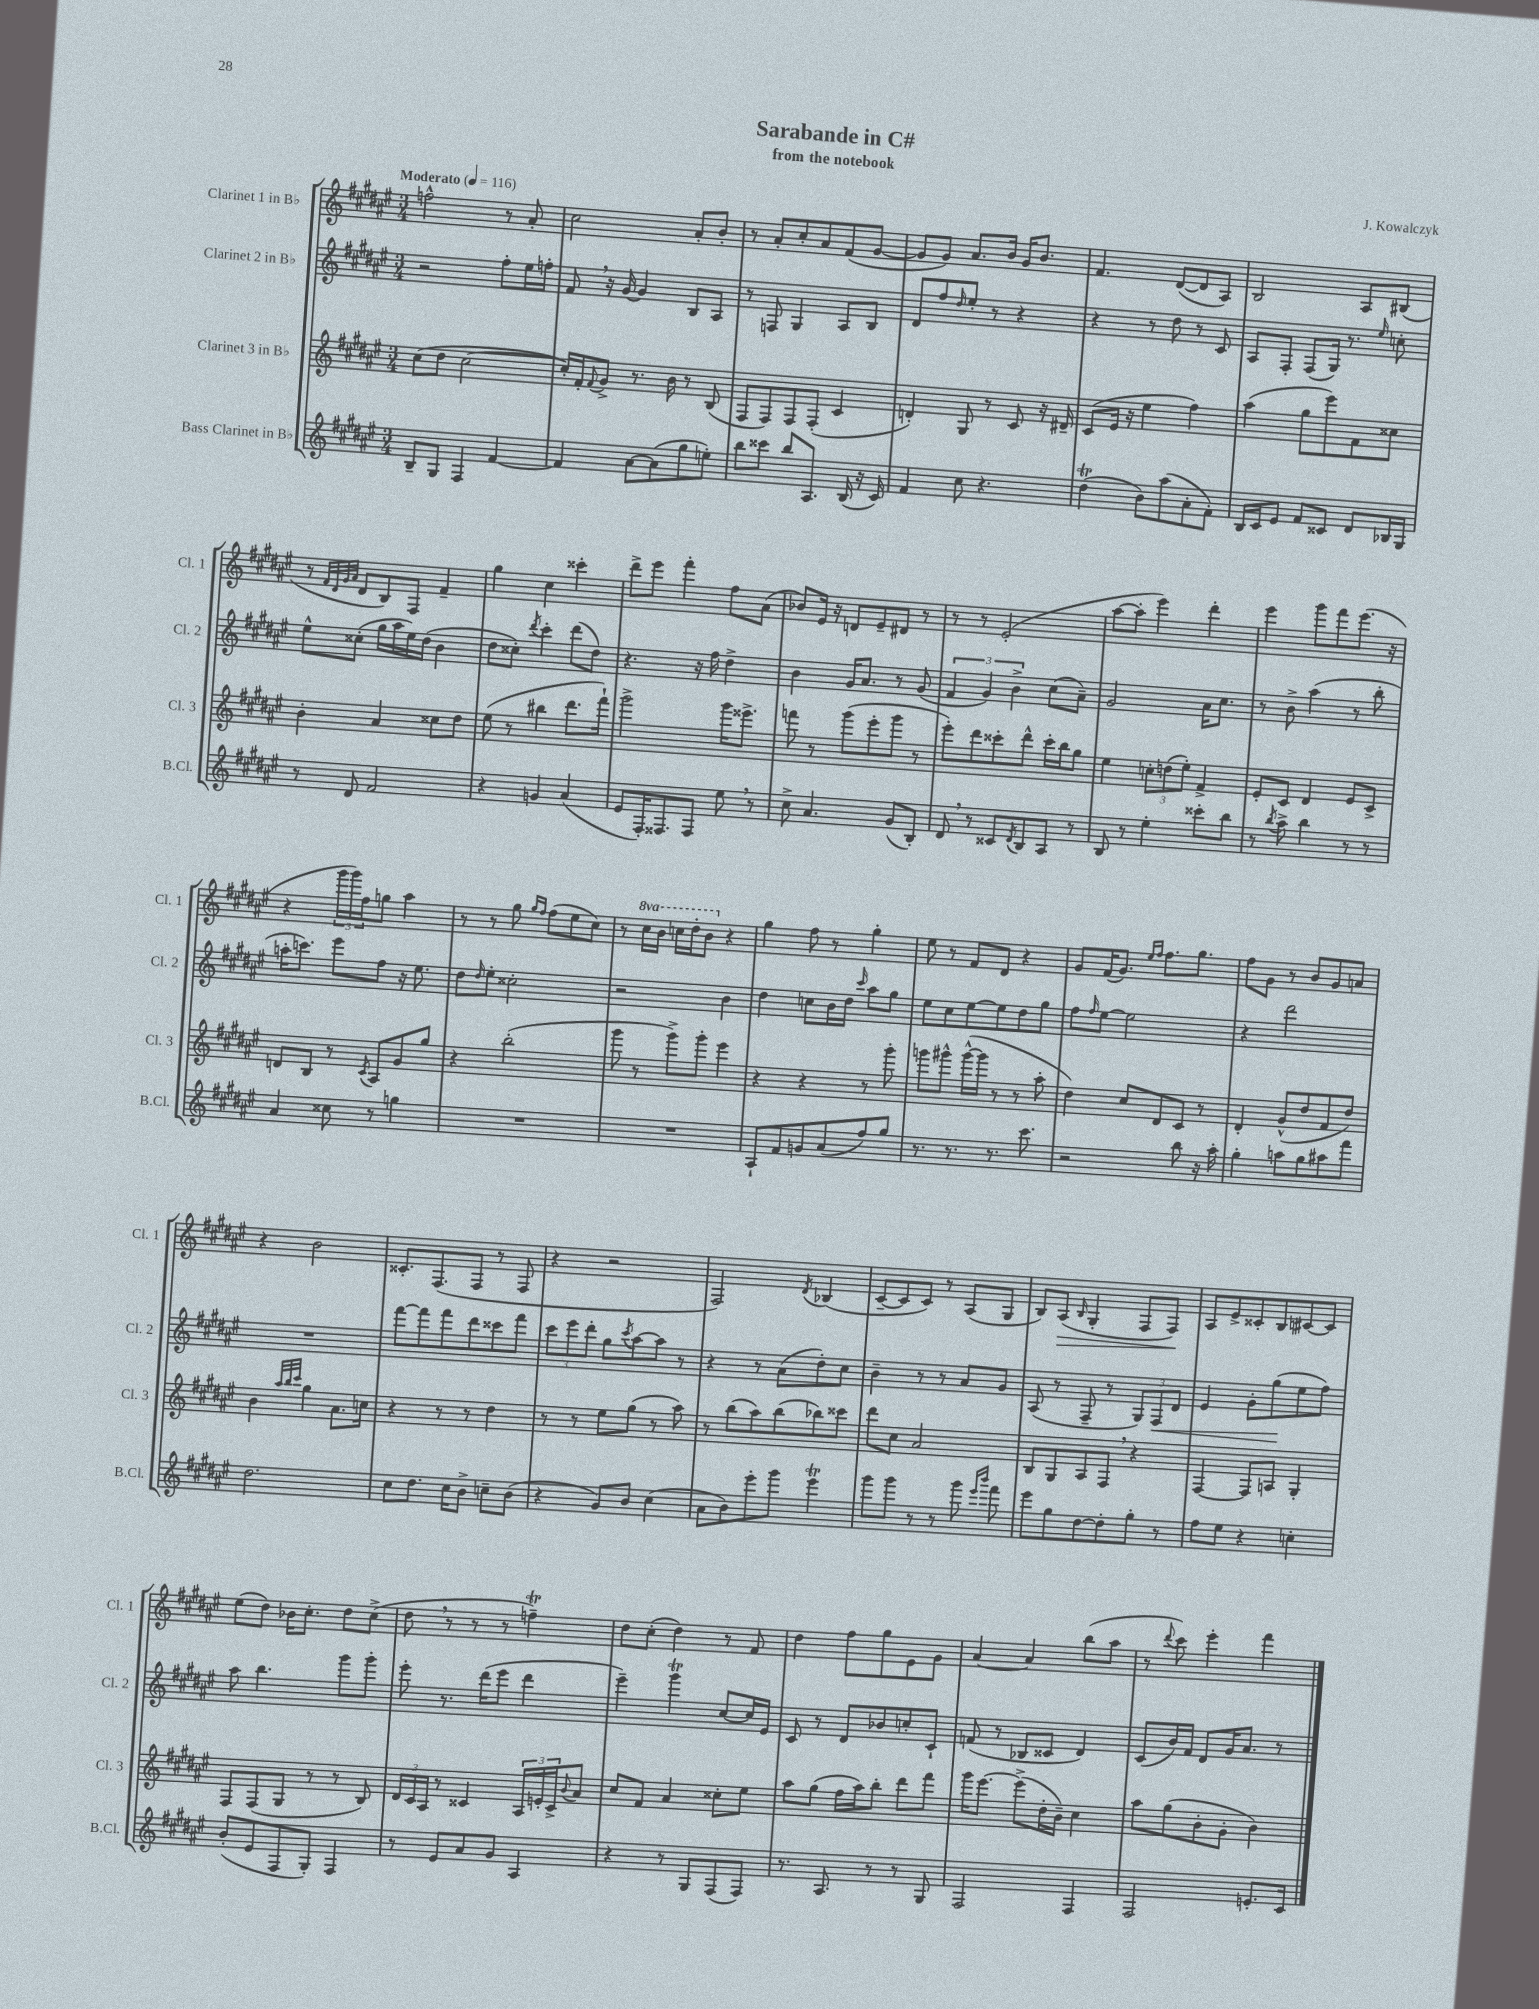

**kern	**kern	**kern	**kern
*staff4	*staff3	*staff2	*staff1
*clefG2	*clefG2	*clefG2	*clefG2
*k[f#c#g#d#a#e#]	*k[f#c#g#d#a#e#]	*k[f#c#g#d#a#e#]	*k[f#c#g#d#a#e#]
*M3/4	*M3/4	*M3/4	*M3/4
*MM116	*MM116	*MM116	*MM116
8B~	(8cc#	2r	2ff^^
8G#	8dd#	.	.
4F#	[2cc#	.	.
[4f#	.	8ff#'	8r
.	.	16ee#	8a#'
.	.	16ff'	.
=	=	=	=
4f#]	16cc#'])	8f#	2cc#
.	16f#'	.	.
.	8qqf#	.	.
.	8g#^	16r	.
.	.	[16g#	.
[8a#	8.r	4g#]	.
(8a#]	.	.	.
.	16b	.	.
8gg#	8r	8B	8a#'
8ee')	(8B	8A#	8b'
=	=	=	=
8bb	8F#	8r	8r
8ccc##	8F#)	8F	8a#'
8bb	8F#	4G#	8cc#'
8.A#	(8F#'	.	8a#
.	4c#	8A#	(8f#
(16B	.	.	.
16r	.	8B	[8g#
16c#)	.	.	.
=	=	=	=
4f#	4d')	8d#	8g#]
.	.	8ff#	8g#)
.	.	16qqdd#	.
8cc#	8G#	8ee#'	8.a#
4.r	8r	8r	.
.	.	.	16b
.	8c#	4r	16g#
.	.	.	8.b
.	16r	.	.
.	16d#~	.	.
=	=	=	=
(4dd#	(8c#	4r	4.f#
.	16e#	.	.
.	16r	.	.
8b)	4ee#	8r	.
(8aa#	.	8dd#	([8d#
8a#'	4ff#)	8r	8d#]
8f#')	.	8c#	8A#)
=	=	=	=
16B	(4aa#	8A#	2B
16c#	.	.	.
8e#	.	8F#'	.
8f#	8gg#	(8F#	.
8c##	8eee#)	16G#)	.
.	.	8.r	.
8d#	8f#	.	8A#
.	.	16qqee#	.
16B-	8cc##	8cc'	(8B#
16G#	.	.	.
=	=	=	=
8r	4b'	8ee#^^	8r
.	.	.	32qqf#
.	.	.	32qqd#
.	.	.	32qqg#
.	.	.	32qqa#
8d#	.	(8cc##'	8d#
2f#	4a#	16gg#	8B)
.	.	16aa#	.
.	.	16ee#)	8F#
.	.	(16dd#	.
.	8cc##	4b	4f#~
.	8dd#	.	.
=	=	=	=
4r	(8ee#	8dd#	4gg#
.	8r	8cc##')	.
.	.	8qddd#	.
4g	4bb#	4ccc#'	4cc#
(4a#	8.ddd#	(8ddd#	4ccc##'
.	.	8dd#)	.
.	16fff#`)	.	.
=	=	=	=
8e#	2ggg#^	4.r	8ddd#^
16F#')	.	.	8eee#
8.F##	.	.	.
.	.	.	4fff#'
8F##	.	16r	.
.	.	16ff#	.
8ee#	16ggg#	4dd#^	8ff#
.	8.eee##^	.	.
8r	.	.	(8a#
=	=	=	=
8cc#^	8fff	4b	8b-)
4.a#	8r	.	16e#
.	.	.	16r
.	(8ggg#	16g#	8d
.	.	8.a#	.
.	8eee#'	.	8e#~
(8g#	8ggg#	8r	8d#
8B')	8r	(8g#	8r
=	=	=	=
8d#	8eee#')	6f#	8r
8r	8ddd#	.	8r
.	.	6g#)	.
8c##	8ccc##'	.	(2e#'
.	.	6b^	.
8qd#	.	.	.
8B	8ddd#^^	.	.
8A#	16ccc##'	(8cc#	.
.	16bb	.	.
8r	8gg#	8a#~)	.
=	=	=	=
8B	4ee#	2g#	[8aa#
8r	.	.	8aa#']
4ee#'	12cc'	.	4eee#)
.	(12dd	.	.
.	12ee#')	.	.
8ccc##'	4f#^	16a#	4ddd#'
.	.	8.cc#	.
8bb	.	.	.
=	=	=	=
8r	8e#'	8r	4eee#
8qbb	.	.	.
8aa#^	8c#	8b^	.
4bb	4d#	(4aa#	8ggg#
.	.	.	8fff#
8r	8e#	8r	(8.eee#
8r	8c#^	8bb'	.
.	.	.	16r
=	=	=	=
4a#	8d	16aa'	4r
.	.	8.ccc)	.
.	8B	.	.
8cc##	8r	8eee#	24ggg#
.	.	.	24ggg#)
.	.	.	24ff#
.	8qc#	.	.
8r	8A#	8ff#	8gg
4gg	8g#	16r	4aa#
.	.	8.ee#	.
.	8gg#	.	.
=	=	=	=
2.r	4r	8dd#	8r
.	.	16qqdd#	.
.	.	8ee#'	8r
.	(2bb'	2cc##'	8gg#
.	.	.	16qqgg#
.	.	.	16qqff#
.	.	.	(8ff#
.	.	.	8ee#
.	.	.	8cc#)
=	=	=	=
2.r	8ggg#	2r	8r
.	8r	.	16ccc#
.	.	.	16bb
.	8ggg#^)	.	16ccc
.	.	.	16ddd#'
.	8ggg#'	.	8bb
.	4eee#	4b	4r
=	=	=	=
8A#`	4r	4dd#	4gg#
8f#	.	.	.
8g	4r	8cc	8ff#
(8a#	.	16b	8r
.	.	16dd#	.
.	.	16qqccc#	.
8ff#)	8r	8aa#	4gg#'
8gg#	8ggg#'	8gg#	.
=	=	=	=
8.r	8ggg	8ee#	8ee#
.	8ggg#^^	8cc#	8r
8.r	.	.	.
.	([16ggg#^^	[8ee#	8f#
.	16ggg#]	.	.
8.r	8r	8ee#]	8d#
.	8r	8dd#	4r
8.ccc#	.	.	.
.	8aa#'	8gg#	.
=	=	=	=
2r	4dd#)	8ff#	8g#
.	.	16qqff#	.
.	.	[8ee#	(16f#
.	.	.	8.g#)
.	8cc#	2ee#]	.
.	.	.	16qqee#
.	.	.	16qqff#
.	8d#	.	8.ff#
8bb	8c#	.	.
.	.	.	8.gg#
16r	8r	.	.
16aa#'	.	.	.
=	=	=	=
4gg#'	4d#'	4r	8ff#
.	.	.	8g#
8aa	(8g#^^	2ddd#	8r
8gg#	8dd#	.	8b
8aa#	8f#	.	8g#
8fff#	8dd#)	.	8a
=	=	=	=
2.dd#	4b	2.r	4r
.	32qqaa#	.	.
.	32qqbb	.	.
.	32qqccc#	.	.
.	4gg#	.	2b
.	8.a#	.	.
.	16cc	.	.
=	=	=	=
8cc#	4r	[8fff#	8.c##'
8.dd#	.	8fff#]	.
.	.	.	(8.F#
.	8r	8fff#	.
16cc#	.	.	.
8b^	8r	8ddd#	8F#
8cc~	4dd#	8ccc##	8r
(8b	.	8fff#	8F#
=	=	=	=
4r	8r	12ccc#	4r
.	.	12eee#	.
.	8r	.	.
.	.	12ddd#'	.
8g#)	8ee#	8gg#	2r
.	.	8qccc#	.
8b	(8gg#	[8aa#	.
(4cc#	8r	8aa#]	.
.	8aa#)	8r	.
=	=	=	=
8a#	8r	4r	2F#)
8b)	(8bb	.	.
8eee#'	8aa#)	8r	.
8ggg#	(8bb	(8a#	.
.	.	.	8qd#
4eee#	8bb-)	8dd#')	(4B-
.	8ccc##	8cc#	.
=	=	=	=
8ggg#	8ddd#	4b~	[8c#~
8ggg#	8cc#	.	8c#]
8r	2a#	8r	8c#)
8r	.	8r	8r
8ggg#	.	8a#	(8A#
16qqeee#	.	.	.
16qqbbb	.	.	.
8fff#	.	8g#	8G#
=	=	=	=
8eee#	8B	(8A#	8B)
8gg#	8G#	8r	(8A#
.	.	.	16qqB
[8dd#	8A#	8F#~	4G#'
8dd#']	8F#	8r	.
8gg#'	4r	12G#)	8F#
.	.	12F#	.
8r	.	.	8F#)
.	.	12d#	.
=	=	=	=
8ff#	[4F#	4e#	8A#
8ee#	.	.	8e#^
4r	8F#]	8g#'	8c##'
.	8A	(8gg#	8B
4cc'	4G#'	8ee#	[8c#
.	.	8ff#)	8c#]
=	=	=	=
(8b'	8F#	8aa#	(8ee#
8e#	(8F#	4.bb	8dd#)
8F#	8G#	.	16b-
.	.	.	8.cc#'
8G#')	8r	.	.
4F#	8r	8ggg#	8dd#
.	8B)	8ggg#'	(8cc#^
=	=	=	=
8r	24d#	8eee#'	8dd#
.	24c#	.	.
.	24A#	.	.
8e#	8r	8.r	8r
8a#	4c##	.	8r
.	.	(16ddd#	.
8g#	.	8eee#	8r
4A#	24A#	4ddd#	4ff~)
.	24e'	.	.
.	24c##^	.	.
.	8qqb	.	.
.	8a#	.	.
=	=	=	=
4r	8cc#	4eee#~)	8dd#
.	8f#	.	(8cc#'
8r	4a#	4ggg#	4dd#)
8G#	.	.	.
(8F#	8cc##'	[8cc#	8r
8F#)	8ee#	16cc#]	8f#
.	.	16e#	.
=	=	=	=
8.r	8aa#	8c#	4dd#
.	(8gg#	8r	.
8.A#	.	.	.
.	16ff#	8d#	8ff#
.	16aa#)	.	.
8r	8bb'	8b-	8gg#
8r	8ddd#	8cc'	8e#
8G#	8fff#	8c#`	8g#
=	=	=	=
2F#	16ggg#	(8f	[4a#
.	[8.eee#	.	.
.	.	8r	.
.	(8eee#^]	8B-	4a#]
.	16dd#'	8c##	.
.	16b~)	.	.
4F#	4cc#	4d#)	(8bb
.	.	.	8aa#
=	=	=	=
2F#	8aa#	(8c#	8r
.	.	.	8qqddd#
.	(8gg#	16b)	8ccc#)
.	.	16f#	.
.	8b'	8d#	4eee#'
.	8g#'	16g#	.
.	.	8.a#	.
8.e'	4b)	.	4fff#
.	.	8r	.
16c#	.	.	.
==	==	==	==
*-	*-	*-	*-
